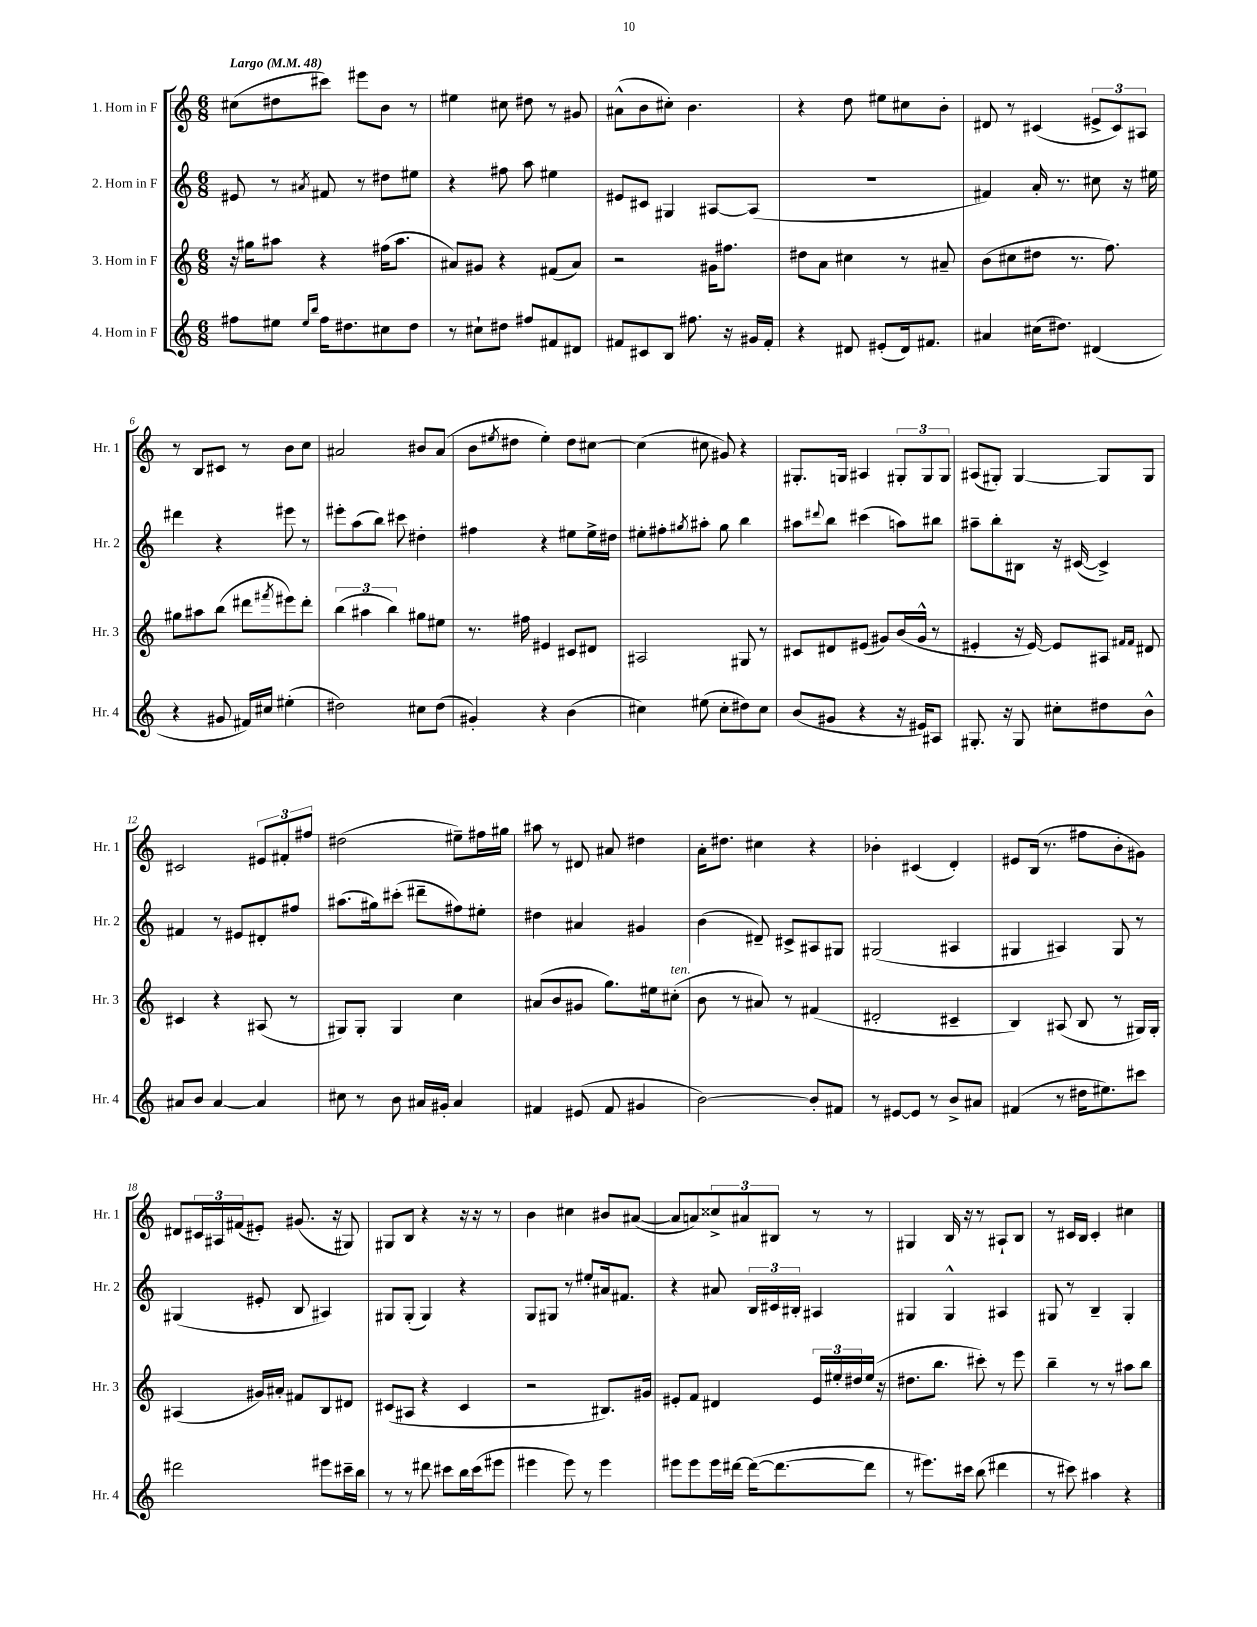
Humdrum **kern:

**kern	**kern	**kern	**kern
*staff4	*staff3	*staff2	*staff1
*clefG2	*clefG2	*clefG2	*clefG2
*k[]	*k[]	*k[]	*k[]
*M6/8	*M6/8	*M6/8	*M6/8
*MM48	*MM48	*MM48	*MM48
8ff#	16r	8e#	(8cc#
.	16gg#	.	.
8ee#	8aa#	8r	8dd#
16qqee#	.	.	.
16qqbb	.	8qa#	.
16ff#	4r	8f#	8ccc#)
8.dd#	.	.	.
.	.	8r	8eee#
8cc#	(16ff#	8dd#	8b
.	8.aa#	.	.
8dd#	.	8ee#	8r
=	=	=	=
8r	8a#)	4r	4ee#
8cc#`	8g#	.	.
8dd#	4r	8ff#	8cc#
8ff#	.	8aa	8dd#
8f#	(8f#	4ee#	8r
8d#	8a#)	.	8g#
=	=	=	=
8f#	2r	8e#	(8a#^^
8c#	.	8c#	8b
8B	.	4G#	8cc#')
8.ff#	.	.	4.b
.	16g#	[8A#	.
16r	8.ff#	.	.
16g#	.	(8A#]	.
16f#'	.	.	.
=	=	=	=
4r	8dd#	2.r	4r
.	8a	.	.
8d#	4cc#	.	8dd
(8e#'	.	.	8ee#
16d#)	8r	.	8cc#
8.f#	.	.	.
.	8a#~	.	8b'
=	=	=	=
4a#	(8b	4f#)	8d#
.	8cc#	.	8r
(16cc#	8dd#	16a'	(4c#
8.dd#)	.	8.r	.
.	8.r	.	.
(4d#	.	8cc#	12e#^
.	8.ff)	.	.
.	.	.	12c#)
.	.	16r	.
.	.	.	12A#
.	.	16ee#	.
=	=	=	=
4r	8gg#	4ddd#	8r
.	8aa#	.	8B
8g#	(8bb	4r	8c#
16f#)	8ddd#	.	8r
16cc#	.	.	.
.	8qfff#	.	.
(4ee#'	8eee#)	8eee#	8b
.	8ddd#'	8r	8cc
=	=	=	=
2dd#)	(6bb	8eee#'	2a#
.	.	(8aa	.
.	6aa#	.	.
.	.	8bb)	.
.	6bb)	.	.
.	.	8ccc#	.
8cc#	8gg#	4dd#'	8b#
(8dd#	8ee#	.	(8a#
=	=	=	=
4g#')	8.r	4ff#	8b
.	.	.	8qee#
.	.	.	8dd#
.	16ff#	.	.
4r	4e#	4r	4ee#')
(4b	8c#	8ee#	8dd#
.	8d#	16ee#^	[8cc#
.	.	16dd#	.
=	=	=	=
4cc#)	2A#	8ee#'	(4cc#]
.	.	8ff#'	.
.	.	8qgg#	.
(8ee#	.	8aa#'	8cc#
8cc#'	.	8gg#	8g#)
8dd#)	8G#	4bb	4r
8cc#	8r	.	.
=	=	=	=
(8b	8c#	8aa#	8.G#'
.	.	8qqddd#	.
8g#	8d#	8bb	.
.	.	.	16G
4r	(8e#	(4ccc#	4A#
.	8g#)	.	.
16r	(16b	8aa)	12G#'
16e#)	16g#^^	.	.
.	.	.	12G#
8A#	8r	8bb#	.
.	.	.	12G#
=	=	=	=
8.G#'	4e#'	8aa#~	(8A#
.	.	8bb'	8G#')
16r	.	.	.
8G#	16r	8B#	[4G#
.	[16e#)	.	.
8cc#'	8e#]	16r	.
.	.	([16c#	.
8dd#	8A#	4c#^])	8G#]
.	16qqf#	.	.
.	16qqf#	.	.
8b^^	8d#	.	8G#
=	=	=	=
8a#	4c#	4f#	2c#
8b	.	.	.
[4a#	4r	8r	.
.	.	8e#	.
4a#]	(8A#	8d#'	12e#
.	.	.	12f#'
.	8r	8ff#	.
.	.	.	12ff#
=	=	=	=
8cc#	8G#)	(8.aa#	(2dd#
8r	8G#'	.	.
.	.	16gg#)	.
8b	4G#	(8ccc#'	.
16a#	.	8ddd#~	.
16g#'	.	.	.
4a#	4cc	8ff#)	8ee#~)
.	.	8ee#'	16ff#
.	.	.	16gg#
=	=	=	=
4f#	(8a#	4dd#	8aa#
.	8b	.	8r
(8e#	8g#	4a#	8d#
8f#	8.gg)	.	8a#
4g#	.	4g#	4dd#
.	16ee#	.	.
.	(8cc#'	.	.
=	=	=	=
[2b)	8b	(4b	16a'
.	.	.	8.dd#
.	8r	.	.
.	8a#)	8d#~)	4cc#
.	8r	8c#^	.
8b']	(4f#	8A#	4r
8f#	.	8G#	.
=	=	=	=
8r	2d#'	(2G#	4b-'
[8e#	.	.	.
8e#]	.	.	(4c#
8r	.	.	.
8b^	4c#~	4A#	4d')
8a#	.	.	.
=	=	=	=
(4f#	4B)	4G#	8e#
.	.	.	(16B
.	.	.	8.r
8r	(8A#	4A#)	.
16dd#	8B	.	8ff#
8.ee#)	.	.	.
.	8r	8G#	8b'
8ccc#	16G#)	8r	8g#)
.	16G#'	.	.
=	=	=	=
2ddd#	(4A#	(4G#	8d#
.	.	.	24c#
.	.	.	24A#
.	.	.	(24f#
.	16g#)	8e#'	8e#')
.	16a#'	.	.
.	8f#	8B	(8.g#
8eee#	8B	4A#)	.
.	.	.	16r
16ccc#~	8d#	.	8G#)
16bb	.	.	.
=	=	=	=
8r	(8c#	8G#	8G#
8r	8A#	(8G#'	8B
8ddd#	4r	4G#)	4r
8ccc#	.	.	.
16bb	4c#	4r	16r
(16ccc#	.	.	16r
8eee#	.	.	8r
=	=	=	=
4eee#	2r	8G	4b
.	.	8G#	.
8eee#)	.	8r	4cc#
8r	.	8ee#'	.
4eee#	8.B#)	16a#	8b#
.	.	8.f#	.
.	.	.	([8a#
.	16g#	.	.
=	=	=	=
8eee#	8e#'	4r	8a#]
8eee#	8f	.	8a)
16eee#	4d#	8a#	12cc##^
[16ddd#	.	.	.
.	.	.	12a#
(16ddd#_	.	24B	.
.	.	24c#	12B#
8.ddd#_	.	.	.
.	.	24B#'	.
.	24e#	4A#	8r
.	24ee#'	.	.
.	24dd#	.	.
8ddd#]	(16ee#	.	8r
.	16r	.	.
=	=	=	=
8r	8.dd#	4G#	4G#
8.eee#)	.	.	.
.	8.bb	.	.
.	.	4G#^^	16B
16ccc#	.	.	16r
(8bb	8ccc#')	.	8r
4ddd#	8r	4A#	8A#`
.	8eee	.	8B
=	=	=	=
8r	4bb~	8G#	8r
8ccc#)	.	8r	16c#
.	.	.	16B
4aa#	8r	4B~	4c#'
.	8r	.	.
4r	8aa#	4G#'	4cc#
.	8bb	.	.
==	==	==	==
*-	*-	*-	*-
